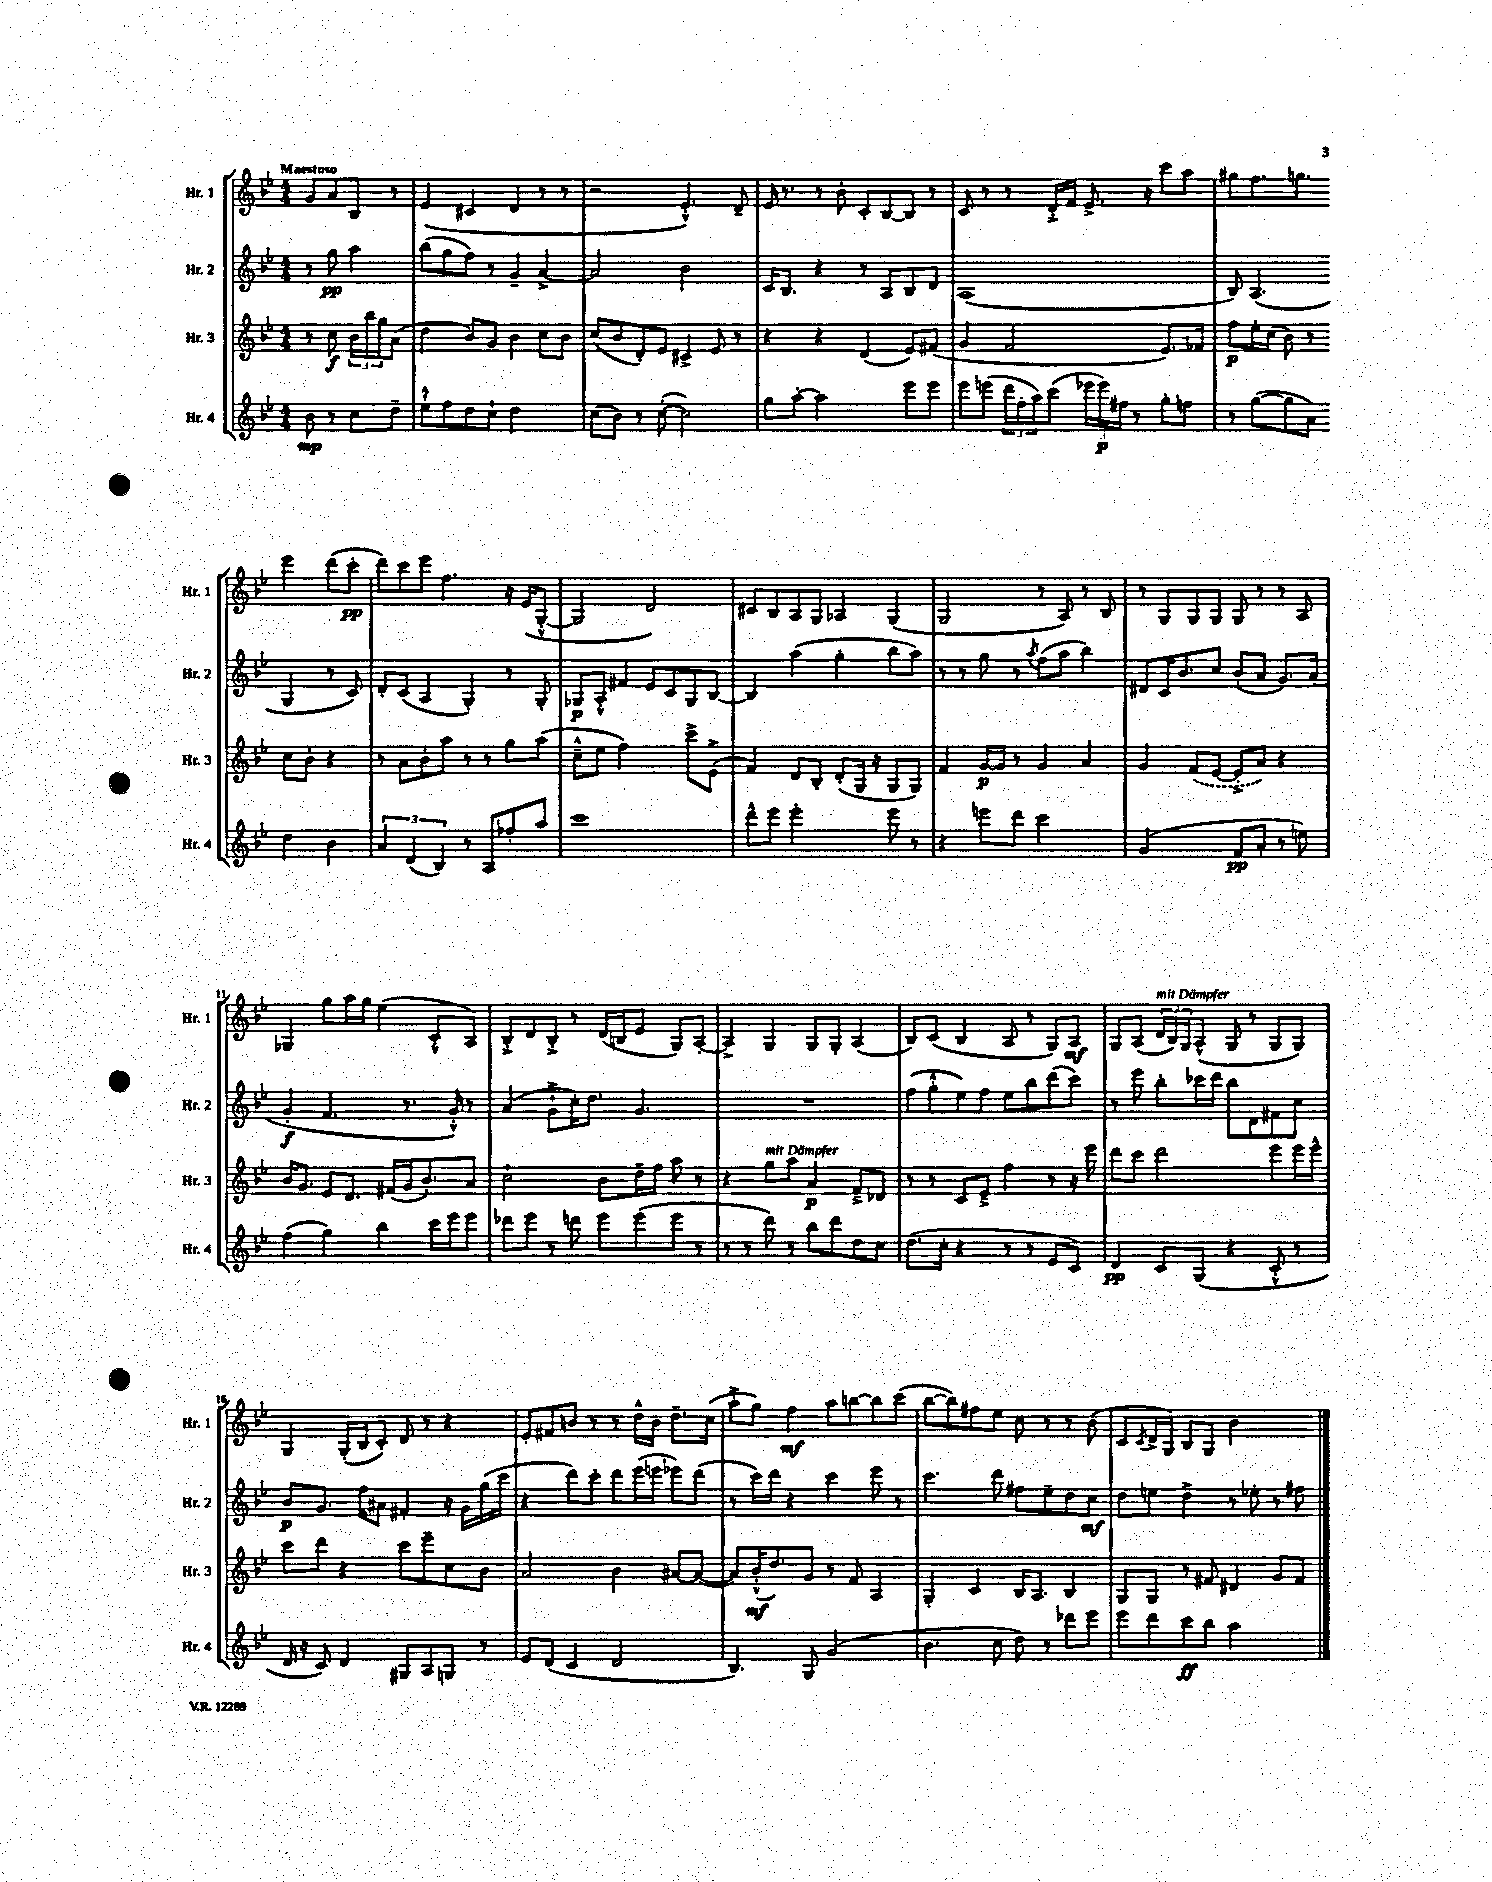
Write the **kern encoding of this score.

**kern	**kern	**kern	**kern
*staff4	*staff3	*staff2	*staff1
*clefG2	*clefG2	*clefG2	*clefG2
*k[b-e-]	*k[b-e-]	*k[b-e-]	*k[b-e-]
*M4/4	*M4/4	*M4/4	*M4/4
8b-	8r	8r	8g
8r	8cc	8gg	8a
8cc	24b-	4aa	8B-
.	24bb-	.	.
.	24gg	.	.
8dd~	(8a	.	8r
=	=	=	=
8ee-`^^	4dd	(8bb-	(4e-
8ff	.	8gg	.
8dd	8b-)	8ff)	4c#
8cc`	8g	8r	.
2dd	4b-	4g~	4d
.	8cc	[4a^	8r
.	8b-	.	8r
=	=	=	=
(8cc	(8cc	2a]	2r
8b-)	8b-	.	.
8r	8d')	.	.
([8cc'	8e-	.	.
2cc])	4c#^	2b-	4.e-'^^)
.	8e-	.	.
.	8r	.	8d~
=	=	=	=
8gg	4r	16c	16e-
.	.	8.B-	8.r
[8aa'	.	.	.
2aa]	4r	4r	8r
.	.	.	8b-'
.	(4d	8r	8c'
.	.	8A	[8B-
8eee-	8e-)	8B-	8B-]
8eee-	(8f#	8d	8r
=	=	=	=
8eee-	4g	(1A	8c
(8eee	.	.	8r
24ddd	2f	.	8r
24ff'	.	.	.
24aa)	.	.	.
(8ccc	.	.	16d'^
.	.	.	16f
24eee-	.	.	8.e-^
24eee-)	.	.	.
24ff#	.	.	.
8r	.	.	.
.	.	.	16r
8gg'	8.e-)	.	8ccc
8ff	.	.	8aa
.	16f-	.	.
=	=	=	=
8r	8ff	8B-)	8gg#
([8gg	16ee-'	(4.A	8.ff
.	(16cc	.	.
8gg]	8b-)	.	.
.	.	.	8.gg
8a)	8r	.	.
4dd	8cc	4G	4eee-
.	8b-'	.	.
4b-	4r	8r	(8ddd
.	.	8c)	8ccc'
=	=	=	=
6a	8r	8d'	8ddd)
.	8a	(8c	8ccc
(6d	.	.	.
.	8b-'	4A	8eee-
6B-)	.	.	.
.	8aa	.	4.ff
8r	8r	4G')	.
8A	8r	.	.
8ff-'	8gg	8r	16r
.	.	.	(16e-
8aa	(8aa	8G'	[8G'^^
=	=	=	=
1ccc	8cc~^^	8G-	2G]
.	8ee-	8A'^^	.
.	2ff)	4f#	.
.	.	8e-	2d)
.	.	8c	.
.	8ccc^	8G-	.
.	(8e-^	[8B-	.
=	=	=	=
8ddd^^	4f)	4B-]	8c#
8eee-	.	.	8B-
2eee-'	8d	(4aa	8A
.	8B-'	.	8G
.	(8d'	4gg'	4A-
.	16G	.	.
.	16r	.	.
8eee-	8G	8bb-	(4G
8r	8G)	8aa)	.
=	=	=	=
4r	4f	8r	2G
.	.	8r	.
8eee	[16g	8gg	.
.	16g]	.	.
8ddd	8r	8r	.
.	.	8qaa	.
2ccc	4g	(8ff	8r
.	.	8aa	8A)
.	4a	4bb-)	8r
.	.	.	8B-
=	=	=	=
(2g	4g	8d#	8r
.	.	16c	8G
.	.	8.b-	.
.	(8f	.	8G
.	[8e-	8cc	8G
8f	8e-'^]	(8b-'	8G
8a'	8a)	8a	8r
8r	4r	8.g)	8r
8ee)	.	.	8A
.	.	(16a	.
=	=	=	=
(4ff	16b-	4g'	4G-
.	8.g	.	.
4gg)	8e-	4.f	8gg
.	8.d	.	16aa
.	.	.	16gg
4bb-	.	.	(4ee-
.	(16f#	.	.
.	16g	8.r	.
.	8.b-')	.	.
16ccc	.	.	8c'^^
16eee-	.	16g'^^)	.
8eee-	8a	8r	8A)
=	=	=	=
8ddd-	2cc`	(4a	8B-'^
8eee-	.	.	8d
8r	.	8g`^	8B-'^
8ddd	.	16cc')	8r
.	.	8.dd	.
8eee-	8b-	.	(16d
.	.	.	16B
(8eee-	16dd~	4.g	8e-
.	16ff	.	.
8eee-	8aa	.	8G)
8r	8r	.	[8A'
=	=	=	=
8r	4r	1r	4A^]
8r	.	.	.
8ddd)	8gg	.	4G
8r	8aa	.	.
8bb-	4a	.	8G
8ddd	.	.	8G'
8dd	8f~^	.	(4A
8cc	8d-	.	.
=	=	=	=
(8.dd	8r	(8ff	8B-)
.	8r	8gg'^^	(8c
16cc'	.	.	.
4r	8c	8ee-)	4B-
.	8e-~^	8ff	.
8r	4ff	8ee-	8A
8r	.	8bb-	8r
8e-	8r	(8ddd	8G)
8c)	16r	8ccc)	8A
.	16eee-	.	.
=	=	=	=
4d	8ddd	8r	8G
.	8ccc	8eee-	(8A
8c	2ddd	8bb-'	24d
.	.	.	24B-)
.	.	.	24G
(8G	.	16ccc-	(8A^^
.	.	16ddd	.
4r	.	8bb-	8G
.	.	8d	8r
8c'^^	8eee-	8f#	8G
8r	16eee-	8cc	8G)
.	16eee-^^	.	.
=	=	=	=
16d	8ccc	8b-	4G
16r	.	.	.
8c)	8ddd	8.g	.
4d	4r	.	(16G'
.	.	16ff	16B-
.	.	8a#	8c')
8G#	8ccc	4f#'	8d
8A	8eee-~	.	8r
8G	8cc	16r	4r
.	.	16g	.
8r	8b-	(16gg	.
.	.	16ccc	.
=	=	=	=
8e-	2a	4r	8e-'
(8d	.	.	8f#
4c	.	8ddd)	8b
.	.	8ccc'	8r
2d	4b-	8ddd	8r
.	.	(16eee-	16dd^^
.	.	16eee	16b
.	[8a#	8eee-)	8.dd~
.	(8a#_	(8ddd	.
.	.	.	(16cc
=	=	=	=
4.B-)	8a#])	8r	8aa'^
.	(16b-'^^	16ccc)	8gg)
.	8.dd)	16ddd	.
.	.	4r	4ff
8G	8g	.	.
(2g	8r	4ccc	8aa
.	8f	.	[8bb
.	4A	8eee-	8bb]
.	.	8r	(8ccc
=	=	=	=
4.b-	4G'	4.ccc	[8bb-
.	.	.	8bb-])
.	4c	.	8ff#
8cc	.	8ddd	8ee-
8dd)	16B-	8ff#	8cc
.	8.A	.	.
8r	.	8ee-~	8r
8ddd-	4B-	8dd	8r
8eee-	.	8cc	(8b-
=	=	=	=
8eee-	8G	8dd	8c
.	.	.	8qc
8ddd	8G	8ee	16d^
.	.	.	16G)
8ccc	8r	4dd^	8B-
8bb-	8f#	.	8G
2aa	4d#	8r	2b-
.	.	8ee-'	.
.	8g	8r	.
.	8f#	8ff#	.
==	==	==	==
*-	*-	*-	*-
